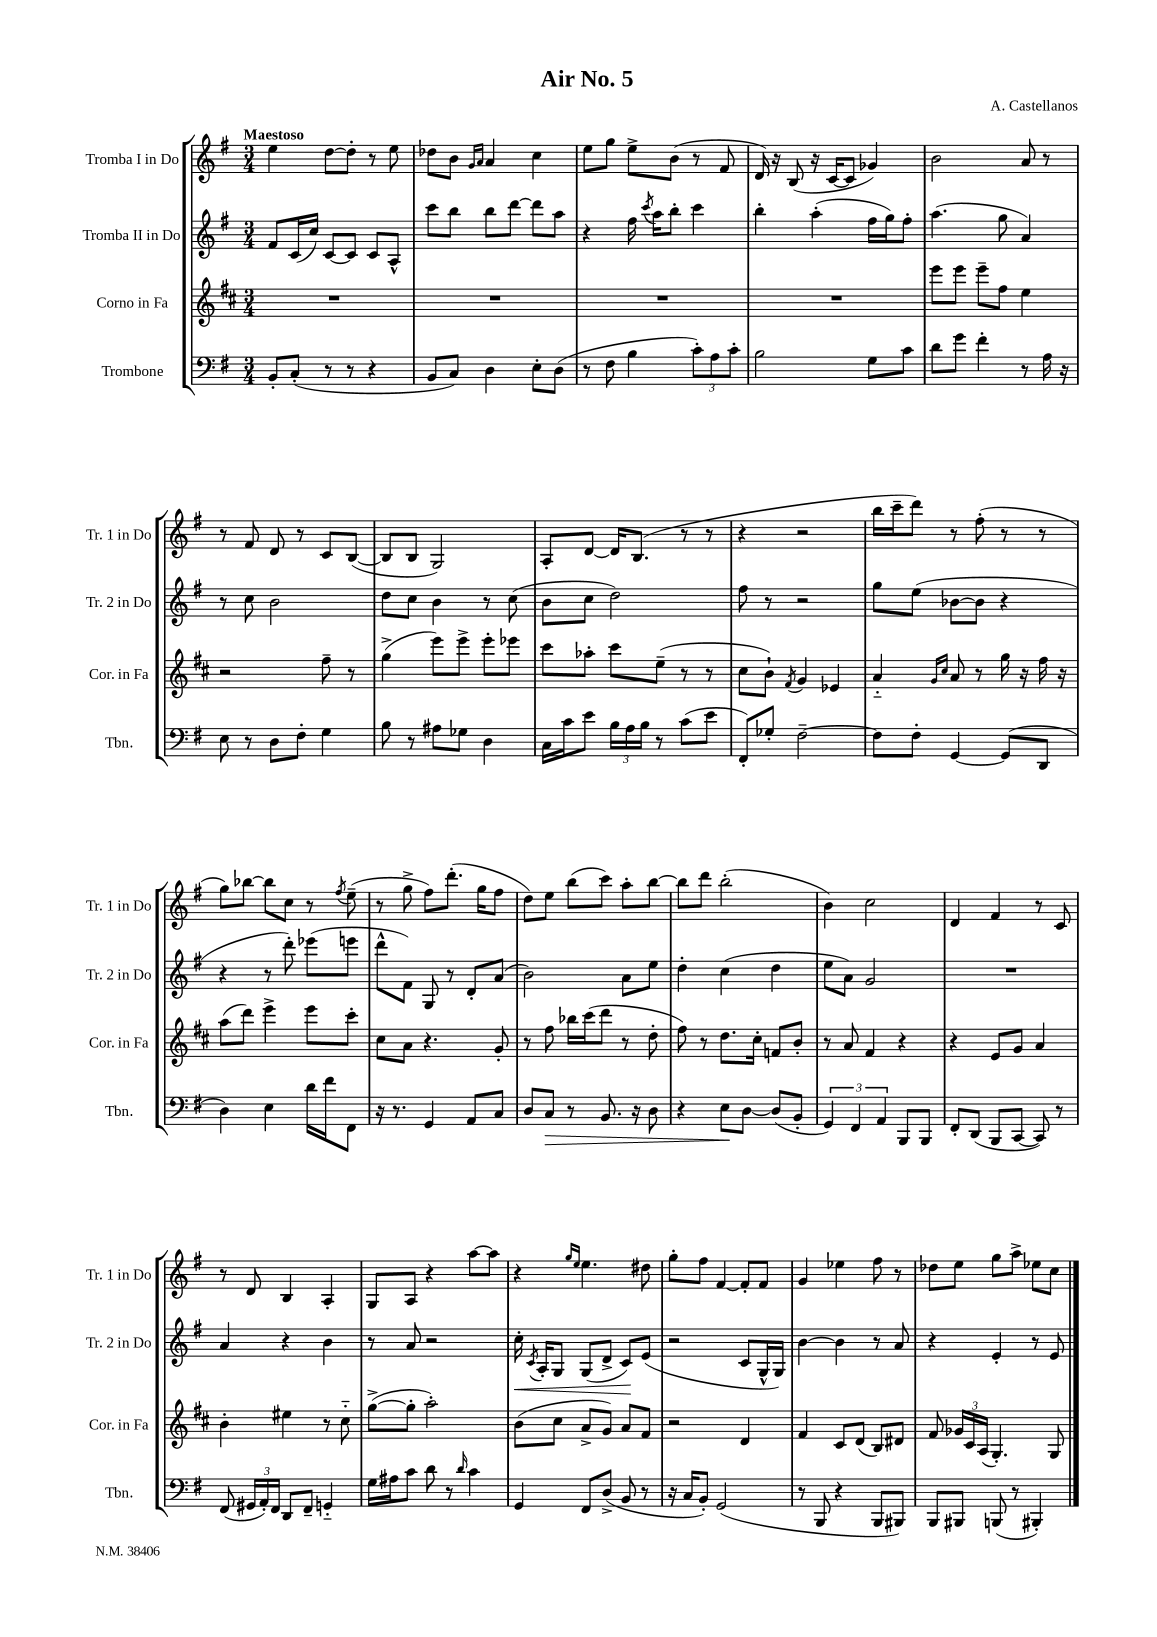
\header { title = "Air No. 5" composer = "A. Castellanos" }
<<
\new StaffGroup <<
\new Staff = "s0" \with { instrumentName = "Tromba I in Do" shortInstrumentName = "Tr. 1 in Do" } {
    \clef treble \key g \major \numericTimeSignature \time 3/4 \tempo "Maestoso"
    \autoBeamOff e''4 d''8[~ d''8]-. r8 e''8 |
    des''8[ b'8] \grace { g'16[ a'16] } a'4 c''4 |
    e''8[ g''8] e''8[-> b'8]( r8 fis'8 |
    d'16) r16 b8( r16 c'16[~ c'8] ges'4) |
    b'2 a'8 r8 |
    r8 fis'8 d'8 r8 c'8[ b8]~( |
    b8[ b8] g2) |
    a8[-. d'8]~ d'16[ b8.]( r8 r8 |
    r4 r2 |
    b''16[ c'''16-- d'''8]) r8 fis''8-.( r8 r8 |
    g''8[) bes''8]~ bes''8[ c''8] r8 \acciaccatura { fis''8 } e''8--( |
    r8 g''8-> fis''8[) d'''8.]-.( g''16[ fis''8] |
    d''8[) e''8] b''8[( c'''8]) a''8[-. b''8]~ |
    b''8[ d'''8] b''2-.( |
    b'4) c''2 |
    d'4 fis'4 r8 c'8 |
    r8 d'8 b4 a4-. |
    g8[ a8] r4 a''8[~ a''8] |
    r4 \grace { g''16[ e''16] } e''4. dis''8 |
    g''8[-. fis''8] fis'4~ fis'8[-. fis'8] |
    g'4 ees''4 fis''8 r8 |
    des''8[ e''8] g''8[ a''8]-> ees''8[ c''8] \bar "|." |
}
\new Staff = "s1" \with { instrumentName = "Tromba II in Do" shortInstrumentName = "Tr. 2 in Do" } {
    \clef treble \key g \major \numericTimeSignature \time 3/4
    \autoBeamOff fis'8[ c'16( c''16]) c'8[~ c'8] c'8[ a8]-^ |
    c'''8[ b''8] b''8[ d'''8]~ d'''8[ a''8] |
    r4 fis''16 \acciaccatura { c'''8 } a''16[ b''8]-. c'''4 |
    b''4-. a''4-.( fis''16[ g''16) fis''8]-. |
    a''4.( g''8 a'4) |
    r8 c''8 b'2 |
    d''8[ c''8] b'4 r8 c''8( |
    b'8[ c''8] d''2) |
    fis''8 r8 r2 |
    g''8[ e''8]( bes'8[~ bes'8] r4 |
    r4 r8 d'''8-.) ees'''8[( e'''8] |
    d'''8[-^ fis'8]) g8 r8 d'8[-. a'8]( |
    b'2) a'8[ e''8] |
    d''4-. c''4( d''4 |
    e''8[ a'8]) g'2 |
    R2. |
    a'4 r4 b'4 |
    r8 a'8 r2 |
    c''16-.\< \acciaccatura { c'8 } a16[-. g8] g8[( d'8]-> c'8[\!) e'8]( |
    r2 c'8[ g16-^ g16]) |
    b'4~ b'4 r8 a'8 |
    r4 e'4-. r8 e'8 \bar "|." |
}
\new Staff = "s2" \with { instrumentName = "Corno in Fa" shortInstrumentName = "Cor. in Fa" } {
    \clef treble \key d \major \numericTimeSignature \time 3/4
    \autoBeamOff R2. |
    R2. |
    R2. |
    R2. |
    e'''8[ e'''8] e'''8[-- fis''8] e''4 |
    r2 fis''8-- r8 |
    g''4->( e'''8[) e'''8]-> e'''8[-. ees'''8] |
    cis'''8[ aes''8]-. cis'''8[ e''8]--( r8 r8 |
    cis''8[ b'8]-!) \acciaccatura { fis'8 } g'4 ees'4 |
    a'4-_ \grace { g'16[ cis''16] } a'8 r8 g''16 r16 fis''16 r16 |
    a''8[( d'''8]) e'''4-> e'''8[ cis'''8]-. |
    cis''8[ a'8] r4. g'8-. |
    r8 fis''8 bes''16[ cis'''16( d'''8] r8 d''8-. |
    fis''8) r8 d''8.[ cis''16]-. f'8[ b'8]-. |
    r8 a'8 fis'4 r4 |
    r4 e'8[ g'8] a'4 |
    b'4-. eis''4 r8 cis''8-_ |
    g''8[~->( g''8]-. a''2-.) |
    b'8[( cis''8] a'8[-> g'8]) a'8[ fis'8] |
    r2 d'4 |
    fis'4 cis'8[ d'8]( b8[) dis'8] |
    fis'8 \tuplet 3/2 { ges'16[ cis'16 a16]( } g4.-.) g8 \bar "|." |
}
\new Staff = "s3" \with { instrumentName = "Trombone" shortInstrumentName = "Tbn." } {
    \clef bass \key g \major \numericTimeSignature \time 3/4
    \autoBeamOff b,8[-. c8]-.( r8 r8 r4 |
    b,8[ c8]) d4 e8[-. d8]( |
    r8 fis8 b4 \tuplet 3/2 { c'8[-.) a8 c'8]-. } |
    b2 g8[ c'8] |
    d'8[ g'8] fis'4-. r8 a16 r16 |
    e8 r8 d8[ fis8]-. g4 |
    b8 r8 ais8[ ges8] d4 |
    c16[ c'16 e'8] \tuplet 3/2 { b16[ a16 b16] } r8 c'8[( e'8] |
    fis,8[-.) ges8]-. fis2~-- |
    fis8[ fis8]-. g,4~ g,8[( d,8] |
    d4) e4 d'16[ fis'16 fis,8] |
    r16 r8. g,4 a,8[ c8] |
    d8[ c8]\> r8 b,8. r16 d8 |
    r4 e8[\! d8]~ d8[( b,8]-. |
    \tuplet 3/2 { g,4) fis,4 a,4 } b,,8[ b,,8] |
    fis,8[-. d,8]( b,,8[ c,8]~ c,8) r8 |
    fis,8( \tuplet 3/2 { gis,16[ a,16-.) fis,16] } d,8[ fis,8]-- g,4-_ |
    g16[ ais16 c'8] d'8 r8 \grace { d'16 } c'4 |
    g,4 fis,8[ d8]->( b,8 r8 |
    r16 c16[ b,8]-.) g,2( |
    r8 b,,8 r4 b,,8[ bis,,8]) |
    b,,8[ bis,,8] b,,8( r8 bis,,4-.) \bar "|." |
}
>>
>>
\layout { \context { \Score \remove "Bar_number_engraver" } }
